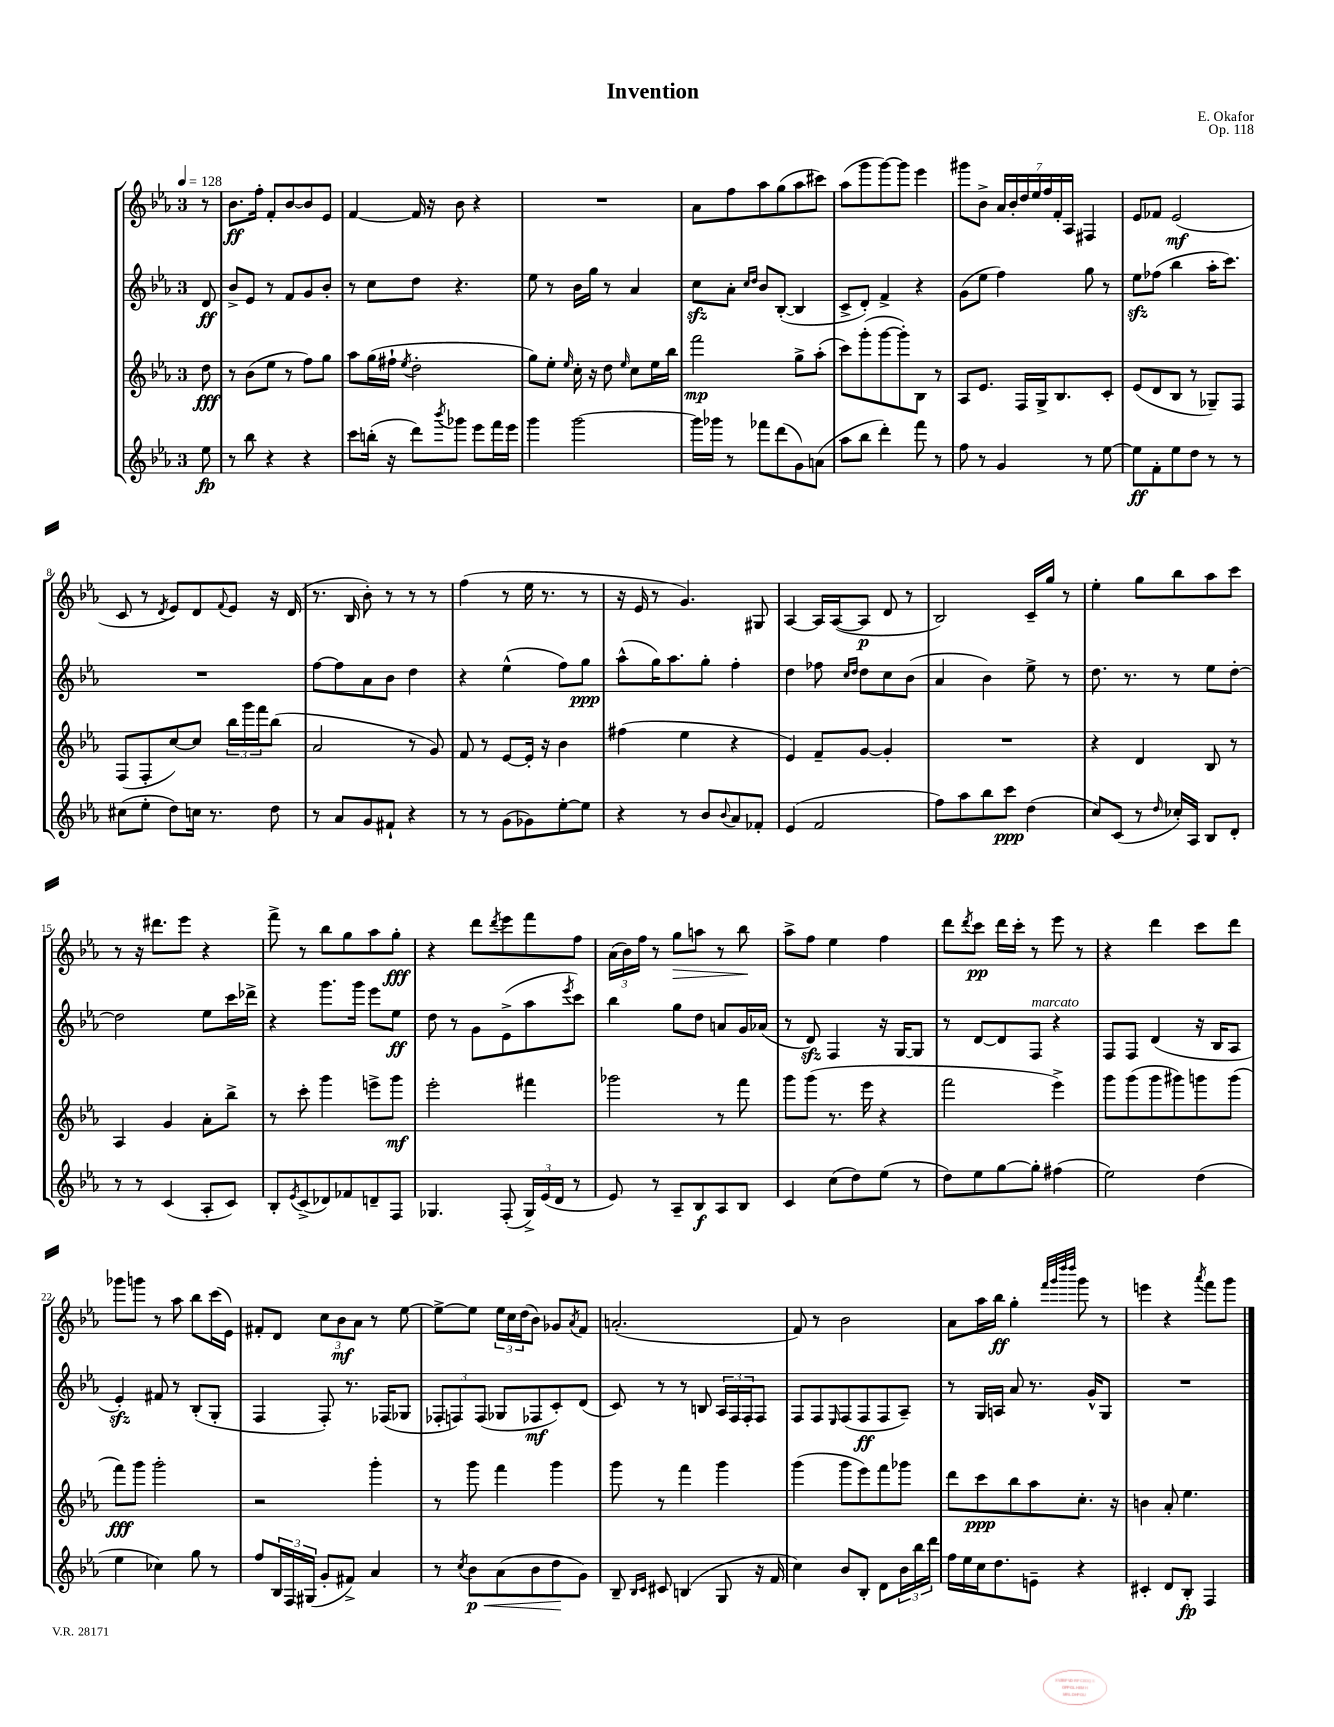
\header { title = "Invention" composer = "E. Okafor" opus = "Op. 118" }
<<
\new StaffGroup <<
\new Staff = "s0" {
    \clef treble \key ees \major \once \override Staff.TimeSignature.style = #'single-digit \time 3/4 \partial 8 \tempo 4 = 128
    r8 |
    bes'8.\ff f''16-. f'8-. bes'8~ bes'8 ees'8 |
    f'4~ f'16 r16 bes'8 r4 |
    R2. |
    aes'8 f''8 aes''8 g''8( aes''8 cis'''8) |
    aes''8( g'''8 g'''8~) g'''8 ees'''4 |
    gis'''8 bes'8-> \tuplet 7/4 { aes'16 bes'16-. d''16 ees''16 f''16 f'16-. aes16 } fis4 |
    ees'8 fes'8 ees'2\mf( |
    c'8 r8 \acciaccatura { d'8 } ees'8) d'8 \appoggiatura { f'8 } ees'8 r16 d'16( |
    r8. bes16 bes'8-.) r8 r8 r8 |
    f''4( r8 ees''16 r8. r8 |
    r16 ees'16 r8 g'4.) gis8 |
    aes4~ aes16 aes16~( aes8\p d'8 r8 |
    bes2) c'16-- g''16 r8 |
    ees''4-. g''8 bes''8 aes''8 c'''8 |
    r8 r16 dis'''8. ees'''8 r4 |
    f'''8-> r8 bes''8 g''8 aes''8 g''8-.\fff |
    r4 d'''8 \acciaccatura { d'''8 } ees'''8 f'''8 f''8 |
    \tuplet 3/2 { aes'16( bes'16) f''16 } r8 g''8\> a''8 r8 bes''8\! |
    aes''8-> f''8 ees''4 f''4 |
    d'''8 \acciaccatura { d'''8 } c'''8\pp d'''16 c'''16-. r8 ees'''8 r8 |
    r4 d'''4 c'''8 d'''8 |
    ges'''8 g'''8 r8 aes''8 bes''8 c'''16( ees'16) |
    fis'8-. d'8 \tuplet 3/2 { c''8 bes'8\mf aes'8 } r8 ees''8~ |
    ees''8~-> ees''8 \tuplet 3/2 { ees''16 c''16 d''16( } bes'8) ges'8 \acciaccatura { aes'8 } f'8 |
    a'2.-.( |
    f'8) r8 bes'2 |
    aes'8 aes''16 bes''16\ff g''4-. \grace { f'''32 g'''32 d''''32 d''''32 } g'''8 r8 |
    e'''4 r4 \acciaccatura { aes'''8 } f'''8 g'''8 \bar "|." |
}
\new Staff = "s1" {
    \clef treble \key ees \major \once \override Staff.TimeSignature.style = #'single-digit \time 3/4 \partial 8
    d'8\ff |
    bes'8-> ees'8 r8 f'8 g'8 bes'8-. |
    r8 c''8 d''8 r4. |
    ees''8 r8 bes'16 g''16 r8 aes'4 |
    c''8\sfz aes'8-. \grace { c''16 d''16 } bes'8 bes8~-.( bes4 |
    c'8-> d'8-.) f'4-> r4 |
    g'8( ees''8 f''4) g''8 r8 |
    ees''8\sfz fes''8( bes''4 aes''16-. c'''8.) |
    R2. |
    f''8~ f''8 aes'8 bes'8 d''4 |
    r4 ees''4-^( f''8) g''8\ppp |
    aes''8-^( g''16) aes''8. g''8-. f''4-. |
    d''4 fes''8 \grace { c''16 d''16 } d''8 c''8 bes'8( |
    aes'4 bes'4) ees''8-> r8 |
    d''8. r8. r8 ees''8 d''8~-. |
    d''2 ees''8 c'''16 des'''16-> |
    r4 g'''8. g'''16 ees'''8 ees''8\ff |
    d''8 r8 g'8 ees'8->( aes''8 \acciaccatura { ees'''8 } c'''8) |
    bes''4 g''8 d''8 a'8 g'16 aes'16( |
    r8 d'8\sfz) f4 r16 g16~ g8 |
    r8 d'8~ d'8 f8^\markup { \italic "marcato" } r4 |
    f8 f8 d'4( r16 bes16 aes8 |
    ees'4-.\sfz) fis'8 r8 bes8-.( g8-. |
    f4 f8-.) r8. fes16( ges8 |
    \tuplet 3/2 { fes8-. f8) f8( } ges8 fes8\mf c'8-.) d'8( |
    c'8) r8 r8 b8 \tuplet 3/2 { aes16 f16 f16-. } f8 |
    f8 f8 \grace { ees16 } f8( f8\ff f8 aes8--) |
    r8 g16 a16 aes'8 r8. g'16-^ g8 |
    R2. \bar "|." |
}
\new Staff = "s2" {
    \clef treble \key ees \major \once \override Staff.TimeSignature.style = #'single-digit \time 3/4 \partial 8
    d''8\fff |
    r8 bes'8( ees''8 r8 f''8) g''8 |
    aes''8 g''16( fis''16-! \acciaccatura { ees''8 } d''2-. |
    g''8) ees''8-. \grace { ees''16 } c''16-. r16 d''8 \grace { ees''16 } c''8 ees''16 bes''16 |
    f'''2\mp g''8-> aes''8-.( |
    c'''8) g'''8-.( g'''8~ g'''8-.) bes8 r8 |
    aes8 ees'8. f16 g16-> bes8. c'8-. |
    ees'8( d'8 bes8 r8 ges8--) f8 |
    f8( f8-. c''8~) c''8 \tuplet 3/2 { bes''16 g'''16 f'''16 } bes''8( |
    aes'2 r8 g'8) |
    f'8 r8 ees'8~ ees'16-. r16 bes'4 |
    fis''4( ees''4 r4 |
    ees'4) f'8-- g'8~ g'4-. |
    R2. |
    r4 d'4 bes8 r8 |
    aes4 g'4 aes'8-. bes''8-> |
    r8 c'''8-. g'''4 e'''8-> g'''8\mf |
    ees'''2-. fis'''4 |
    ges'''2 r8 f'''8 |
    g'''8 g'''8( r8. ees'''16 r4 |
    f'''2 ees'''4->) |
    g'''8 g'''8( g'''8 gis'''8) g'''8 g'''8( |
    f'''8\fff) g'''8 g'''2-. |
    r2 g'''4-. |
    r8 g'''8 f'''4 g'''4 |
    g'''8 r8 f'''4 g'''4 |
    g'''4( g'''8 ees'''8) f'''8 ges'''8 |
    d'''8 c'''8\ppp bes''8 aes''8 c''8.-. r16 |
    b'4 aes'8-. ees''4. \bar "|." |
}
\new Staff = "s3" {
    \clef treble \key ees \major \once \override Staff.TimeSignature.style = #'single-digit \time 3/4 \partial 8
    ees''8\fp |
    r8 bes''8 r4 r4 |
    c'''8 b''16-.( r16 d'''8) \acciaccatura { bes'''8 } ges'''8 ees'''8 f'''16 ees'''16 |
    g'''4 g'''2~ |
    g'''16 ges'''16 r8 fes'''8 d'''8( g'8) a'8( |
    aes''8 bes''8 d'''4-.) f'''8 r8 |
    f''8 r8 g'4 r8 ees''8~ |
    ees''8\ff f'8-. ees''8 d''8 r8 r8 |
    cis''8( ees''8-. d''8) c''16 r8. d''8 |
    r8 aes'8 g'8 fis'8-! r4 |
    r8 r8 g'8( ges'8) ees''8~-. ees''8 |
    r4 r8 bes'8 \appoggiatura { bes'8 } aes'8 fes'8-. |
    ees'4( f'2 |
    f''8) aes''8 bes''8 c'''8\ppp d''4( |
    c''8) c'8( r8 \grace { d''16 } ces''16-.) aes16 bes8 d'8-. |
    r8 r8 c'4( aes8-. c'8) |
    bes8-. \acciaccatura { ees'8 } c'8->( des'8) fes'8 d'8-- f8 |
    ges4. f8-.( \tuplet 3/2 { ges16->) ees'16( d'16 } r8 |
    ees'8) r8 aes8-- bes8\f aes8 bes8 |
    c'4 c''8( d''8) ees''8( r8 |
    d''8) ees''8 g''8~ g''8-. fis''4( |
    ees''2) d''4( |
    ees''4 ces''4) g''8 r8 |
    f''8 \tuplet 3/2 { bes16 f16 gis16( } g'8-. fis'8->) aes'4 |
    r8 \acciaccatura { c''8 } bes'8\p\< aes'8( bes'8 d''8\! g'8) |
    bes8-- \grace { bes16 c'16 } cis'8 b4( g8 r16 f'16 |
    c''4) bes'8 bes8-. d'8 \tuplet 3/2 { bes'16 bes''16 d'''16 } |
    f''16 ees''16 c''16 d''8. e'8-- r4 |
    cis'4-. d'8 bes8-.\fp f4 \bar "|." |
}
>>
>>
